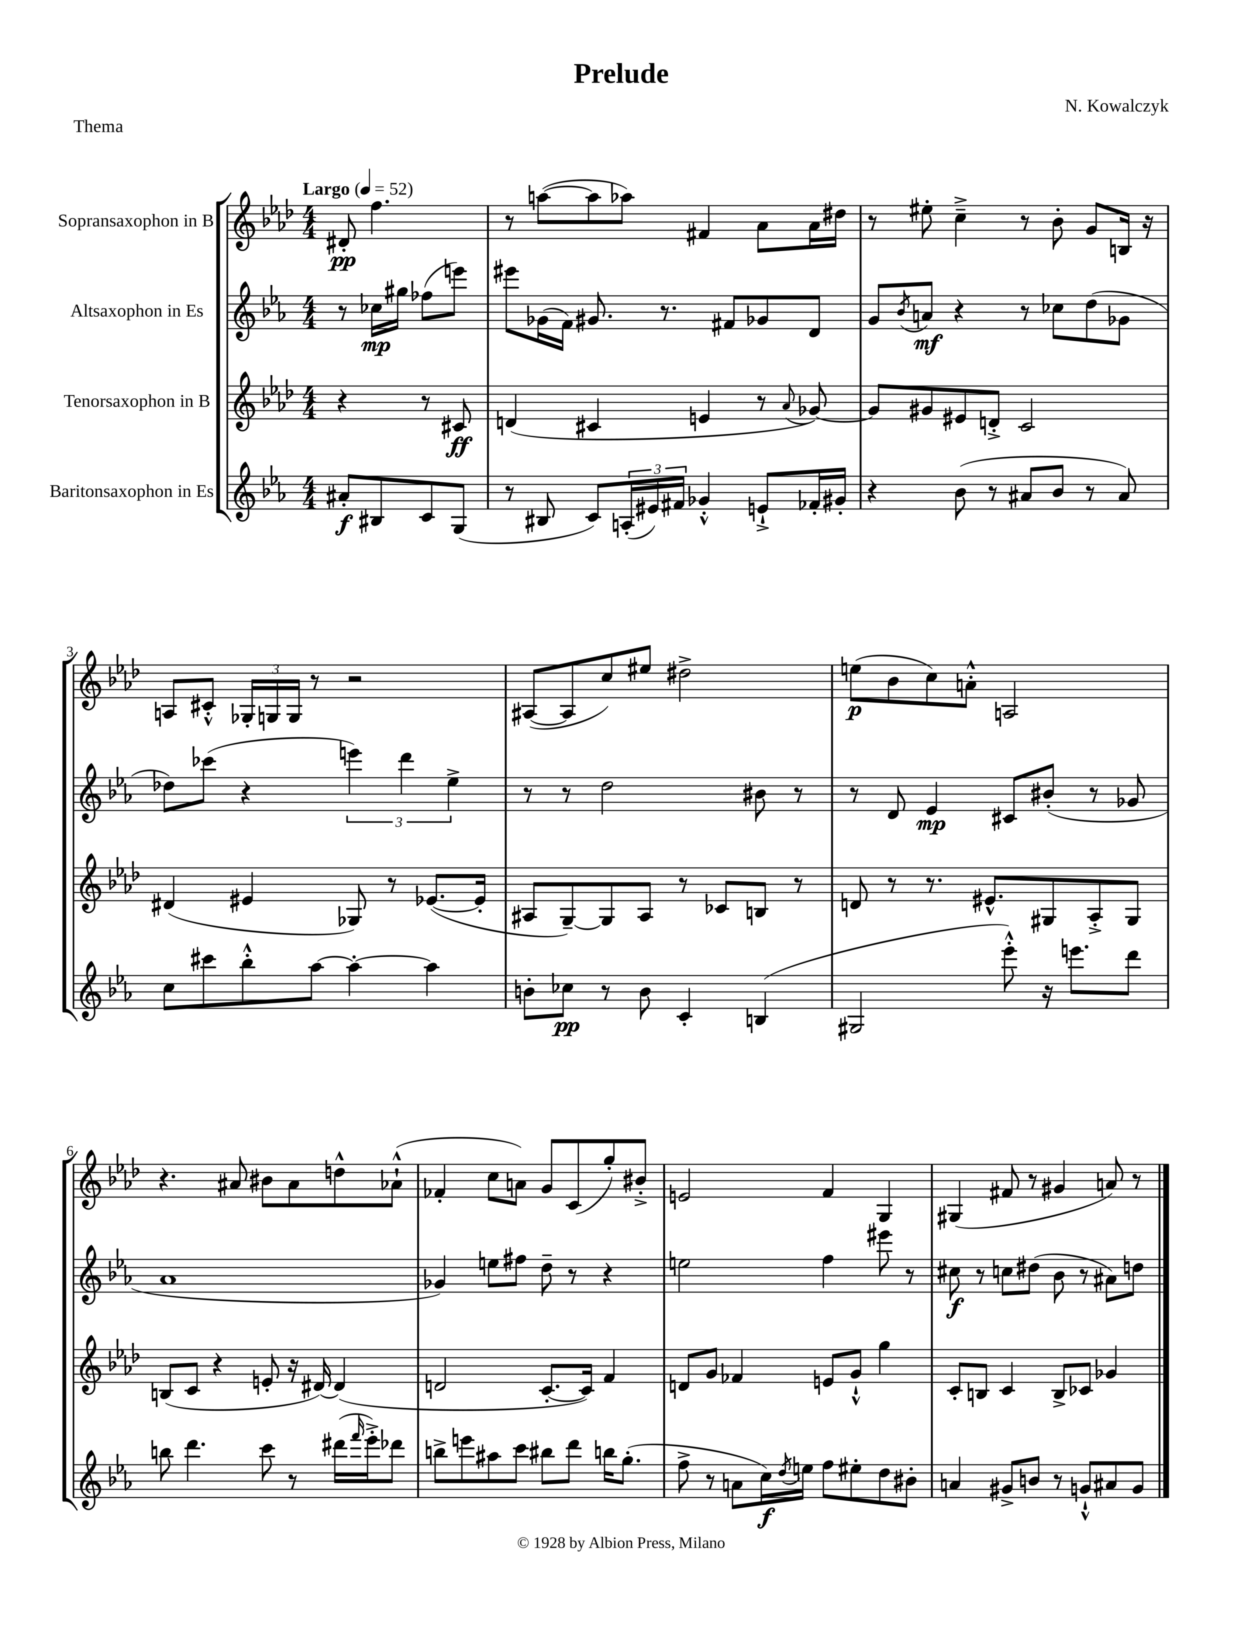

**kern	**dynam	**kern	**dynam	**kern	**dynam	**kern	**dynam
*part4	*part4	*part3	*part3	*part2	*part2	*part1	*part1
*staff4	*staff4	*staff3	*staff3	*staff2	*staff2	*staff1	*staff1
*I"Baritonsaxophon in Es	*	*I"Tenorsaxophon in B	*	*I"Altsaxophon in Es	*	*I"Sopransaxophon in B	*
*clefG2	*	*clefG2	*	*clefG2	*	*clefG2	*
*k[b-e-a-]	*	*k[b-e-a-d-]	*	*k[b-e-a-]	*	*k[b-e-a-d-]	*
*M4/4	*	*M4/4	*	*M4/4	*	*M4/4	*
*MM52	*	*MM52	*	*MM52	*	*MM52	*
=	=	=	=	=	=	=	=
!	!	!	!	!	!	!LO:TX:a:B:t=Largo	!
8a#X'/L	f	4r	.	8r	.	8d#X'/	pp
8B#X/	.	.	.	16cc-X\LL	mp	4.ff\	.
.	.	.	.	16gg#X\JJ	.	.	.
8c/	.	8r	.	(8ff-X\L	.	.	.
(8G/J	.	8c#X/	ff	8eeen\J)	.	.	.
=1	=1	=1	=1	=1	=1	=1	=1
8r	.	(4dn/	.	8eee#X\L	.	8r	.
8B#X/	.	.	.	(16g-X\L	.	([8aan\L	.
.	.	.	.	16f\JJ)	.	.	.
8c/L)	.	4c#X/	.	8.g#X/	.	8aa\]	.
(24An'/L	.	.	.	.	.	8aa-X\J)	.
24e#X/)	.	.	.	.	.	.	.
.	.	.	.	8.r	.	.	.
24f#X/JJ	.	.	.	.	.	.	.
4g-X'^^/	.	4en/	.	.	.	4f#X/	.
.	.	.	.	8f#X/L	.	.	.
8en`^/L	.	8r	.	8g-X/	.	8a-\L	.
.	.	8qqa-/	.	.	.	.	.
16f-X'/L	.	[8g-X/)	.	8d/J	.	16a-\L	.
16g#X'/JJ	.	.	.	.	.	16dd#X\JJ	.
=2	=2	=2	=2	=2	=2	=2	=2
4r	.	8g-/L]	.	8g/L	.	8r	.
.	.	.	.	8qb-/	.	.	.
.	.	8g#X/	.	8an/J	mf	8ee#X'\	.
(8b-\	.	8e#X/	.	4r	.	4cc~^\	.
8r	.	8dn'^/J	.	.	.	.	.
8a#X/L	.	2c/	.	8r	.	8r	.
8b-/J	.	.	.	8cc-X\L	.	8b-'\	.
8r	.	.	.	(8dd\	.	8g/L	.
8a#/)	.	.	.	8g-X\J	.	16Bn/Jk	.
.	.	.	.	.	.	16r	.
!!LO:LB:g=z
=3	=3	=3	=3	=3	=3	=3	=3
8cc\L	.	(4d#X/	.	8dd-X\L)	.	8An/L	.
8ccc#X\	.	.	.	(8ccc-X\J	.	8c#X'^^/J	.
8bb-'^^\	.	4e#X/	.	4r	.	24G-X'/LL	.
.	.	.	.	.	.	24Gn/	.
.	.	.	.	.	.	24G/JJ	.
[8aa-\J	.	.	.	.	.	8r	.
4aa-'\_	.	8G-X/)	.	6eeen\)	.	2r	.
.	.	8r	.	.	.	.	.
.	.	.	.	6ddd\	.	.	.
4aa-\]	.	([8.e-X/L	.	.	.	.	.
.	.	.	.	6ee-^\	.	.	.
.	.	16e-'/Jk]	.	.	.	.	.
=4	=4	=4	=4	=4	=4	=4	=4
8bn'\L	.	8A#X/L	.	8r	.	([8A#X/L	.
8cc-X\J	pp	[8G~/)	.	8r	.	8A#/]	.
8r	.	8G/]	.	2dd\	.	8cc/)	.
8b\	.	8A#/J	.	.	.	8ee#X/J	.
4c'/	.	8r	.	.	.	2dd#X^\	.
.	.	8c-X/L	.	.	.	.	.
(4Bn/	.	8Bn/J	.	8b#X\	.	.	.
.	.	8r	.	8r	.	.	.
=5	=5	=5	=5	=5	=5	=5	=5
2G#X/	.	8dn/	.	8r	.	(8een\L	p
.	.	8r	.	8d/	.	8b-\	.
.	.	8.r	.	4e-/	mp	8cc\)	.
.	.	.	.	.	.	8an'^^\J	.
.	.	8.e#X^^/L	.	.	.	.	.
8eee-'^^\)	.	.	.	8c#X/L	.	2An/	.
16r	.	8G#X/	.	(8b#X'/J	.	.	.
8.eeen\L	.	.	.	.	.	.	.
.	.	8A-'^/	.	8r	.	.	.
8ddd\J	.	8G#/J	.	8g-X/	.	.	.
!!LO:LB:g=z
=6	=6	=6	=6	=6	=6	=6	=6
8bbn\	.	(8Bn/L	.	1a-	.	4.r	.
4.ddd\	.	8c/J	.	.	.	.	.
.	.	4r	.	.	.	.	.
.	.	.	.	.	.	8a#X/	.
8ccc\	.	8en'/	.	.	.	8b#X\L	.
8r	.	16r	.	.	.	8a#\	.
.	.	[16d#X/)	.	.	.	.	.
(16ddd#X\LL	.	(4d#/]	.	.	.	8ddn^^\	.
16qqfff/	.	.	.	.	.	.	.
16eee-'^\J)	.	.	.	.	.	.	.
8ddd-X\J	.	.	.	.	.	(8a-X`^^\J	.
=7	=7	=7	=7	=7	=7	=7	=7
8bbn^\L	.	2dn/	.	4g-X/)	.	4f-X'/	.
8eeen\	.	.	.	.	.	.	.
8aa#X\	.	.	.	8een\L	.	8cc\L	.
8ccc\J	.	.	.	8ff#X\J	.	8an\J)	.
8bb#X\L	.	[8.c'/L	.	8dd~\	.	8g/L	.
8ddd\J	.	.	.	8r	.	(8c/	.
.	.	16c/Jk])	.	.	.	.	.
16bbn\KL	.	4f/	.	4r	.	8gg'/)	.
(8.gg'\J	.	.	.	.	.	.	.
.	.	.	.	.	.	8b#X'^/J	.
=8	=8	=8	=8	=8	=8	=8	=8
8ff^\	.	8dn/L	.	2een\	.	2en/	.
8r	.	8g/J	.	.	.	.	.
8an\L	.	4f-X/	.	.	.	.	.
16cc\L)	f	.	.	.	.	.	.
8qdd/	.	.	.	.	.	.	.
16een\JJ	.	.	.	.	.	.	.
8ff\L	.	8en/L	.	4ff\	.	4f/	.
8ee#X'\	.	8g`^^/J	.	.	.	.	.
8dd\	.	4gg\	.	8eee#X\	.	4G/	.
8b#X'\J	.	.	.	8r	.	.	.
=9	=9	=9	=9	=9	=9	=9	=9
4an/	.	8c'/L	.	8cc#X\	f	(4G#X/	.
.	.	8Bn/J	.	8r	.	.	.
8g#X^/L	.	4c/	.	8ccn\L	.	8f#X/	.
8bn/J	.	.	.	(8dd#X\J	.	8r	.
8r	.	8B^/L	.	8b-\	.	4g#X/	.
8gn`^^/L	.	8c-X/J	.	8r	.	.	.
8a#X/	.	4g-X/	.	8a#X\L)	.	8an/)	.
8g/J	.	.	.	8ddn\J	.	8r	.
==	==	==	==	==	==	==	==
*-	*-	*-	*-	*-	*-	*-	*-
